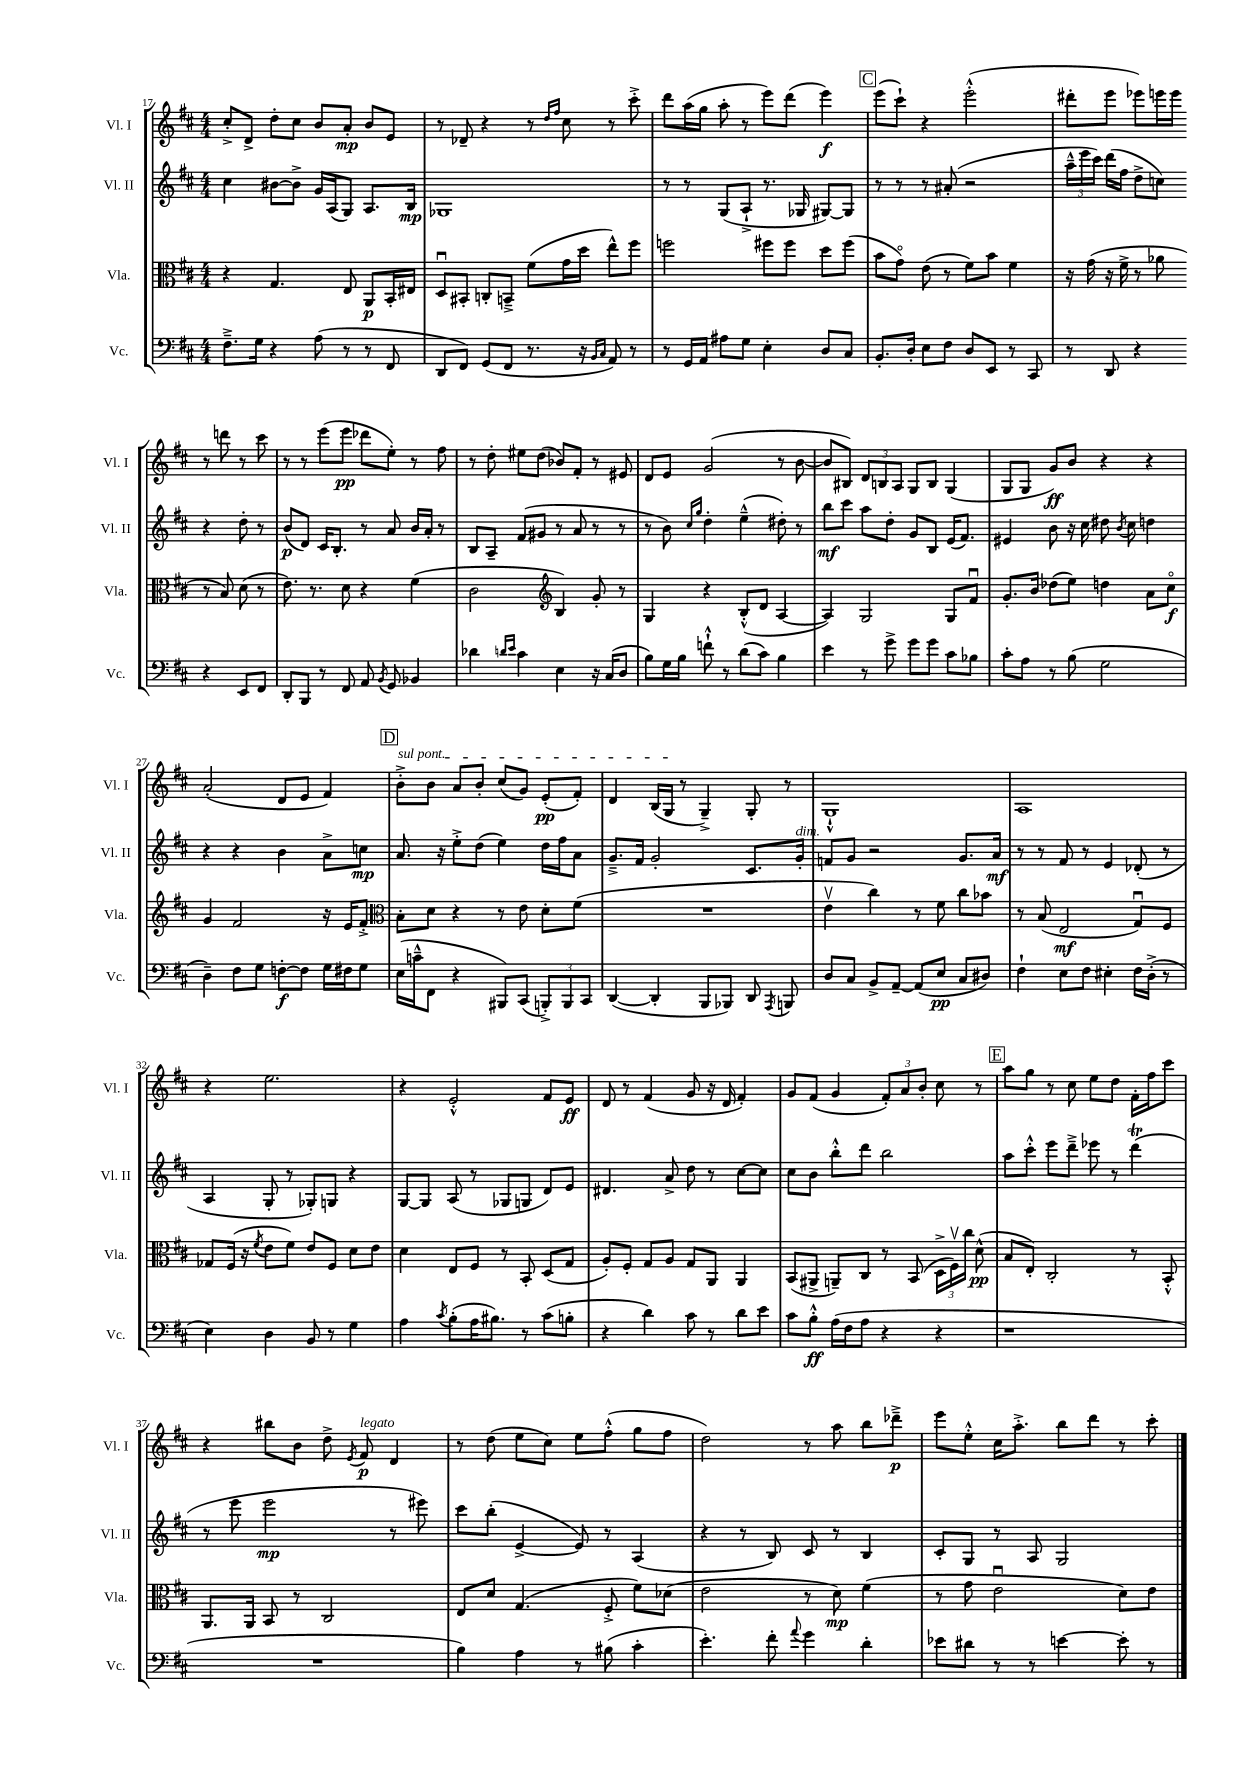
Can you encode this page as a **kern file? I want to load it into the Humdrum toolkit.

**kern	**kern	**kern	**kern
*staff4	*staff3	*staff2	*staff1
*clefF4	*clefC3	*clefG2	*clefG2
*k[f#c#]	*k[f#c#]	*k[f#c#]	*k[f#c#]
*M4/4	*M4/4	*M4/4	*M4/4
8.F#~^	4r	4cc#	8cc#'^
.	.	.	8d^
16G	.	.	.
4r	4.G	[8b#	8dd'
.	.	8b#^]	8cc#
(8A	.	16g	8b
.	.	(16A	.
8r	8E	8G)	8a'
8r	8AA	8.A	8b
8FF#	16BB'	.	8e
.	16E#	16B	.
=	=	=	=
8DD	8Du	1G-	8r
8FF#)	8BB#'	.	8d-~
(8GG	8C'	.	4r
8FF#	8BB~^	.	.
8.r	(8f#	.	8r
.	.	.	16qqdd
.	.	.	16qqff#
.	16g	.	8cc#
16r	16dd	.	.
16qqBB	.	.	.
16qqC#	.	.	.
8AA)	8ee^^)	.	8r
8r	8ff#	.	8ccc#'^
=	=	=	=
8r	2ff	8r	8ddd
16GG	.	8r	(16aa
16AA	.	.	16gg
8A#	.	(8G	8aa'
8G	.	8A`^	8r
4E'	8ff#	8.r	8eee)
.	8ff#	.	(8ddd
.	.	16G-	.
8D	8dd	[8G#)	4eee)
8C#	(8ff#	8G#]	.
=	=	=	=
8.BB'	8b	8r	(8eee
.	8go)	8r	8ccc#`)
16D'	.	.	.
8E	(8e	8r	4r
8F#	8r	(8a#'	.
8D	8f#)	2r	(2eee'^^
8EE	8b	.	.
8r	4f#	.	.
8CC#	.	.	.
=	=	=	=
8r	16r	24aa~^^	8ddd#'
.	.	24eee	.
.	(16g	.	.
.	.	24ccc#)	.
8DD	16r	(16ddd	8eee
.	16f#^	16ff#	.
4r	8r	8dd^	8eee-)
.	8a-	8cc)	16eee
.	.	.	16eee
4r	8r	4r	8r
.	8B)	.	8ddd
8EE	(8d	8dd'	8r
8FF#	8r	8r	8ccc#
=	=	=	=
8DD'	8.e)	(8b	8r
8BBB	.	8d)	8r
.	8.r	.	.
8r	.	16c#	(8eee
.	.	8.B'	.
8FF#	8d	.	8eee
8AA	4r	8r	8ddd-
8qBB	.	.	.
8GG	.	8a	8ee')
4BB-	(4f#	16b	8r
.	.	16a'	.
.	.	8r	8ff#
=	=	=	=
4d-	2c#	8B	8r
.	.	8A~	8dd'
16qqd	.	.	.
16qqe	.	.	.
4c#	.	(8f#	8ee#
.	.	8g#	(8dd
*	*clefG2	*	*
4E	4B)	8r	8b-)
.	.	8a	8f#'
16r	8g'	8r	8r
(16C#	.	.	.
8D	8r	8r	8e#
=	=	=	=
8B)	4G	8r	8d
16G	.	8b)	8e
16B	.	.	.
.	.	16qqcc#	.
.	.	16qqgg	.
8f`^^	4r	4dd'	(2g
8r	.	.	.
(8d	(8B'^^	(4ee~^^	.
8c#)	8d	.	.
4B	[4A	8dd#')	8r
.	.	8r	[8b
=	=	=	=
4e	4A])	8bb	8b]
.	.	8ccc#	8B#)
8r	2G	8aa	12d
.	.	.	12B
8g^	.	8dd'	.
.	.	.	12A
8g	.	8g	8G
8g	.	8B	8B
8c#	8G	(16e	(4G
.	.	8.f#)	.
8B-	8f#u	.	.
=	=	=	=
8c#'	8.g'	4e#	8G
8A	.	.	8G
.	16b	.	.
8r	(8dd-	8b	8g)
(8B	8ee)	16r	8b
.	.	16cc#	.
2G	4dd	8dd#	4r
.	.	8qb	.
.	.	8cc#	.
.	8a	4dd	4r
.	8cc#o	.	.
=	=	=	=
4D~)	4g	4r	(2a'
8F#	2f#	4r	.
8G	.	.	.
[8F'	.	4b	8d
8F]	.	.	8e
16G	16r	8a^	4f#)
16F#	16e	.	.
8G	8f#'^	8cc	.
=	=	=	=
*	*clefC3	*	*
(16E	8B'	8.a	8b'^
16c~^^	.	.	.
8FF#	8d	.	8b
.	.	16r	.
4r	4r	8ee'^	8a
.	.	(8dd	8b'
8BBB#)	8r	4ee)	(8cc#
(8CC#	8e	.	8g)
12BBB'^)	8d'	16dd	(8e'
.	.	16ff#	.
12BBB	.	.	.
.	(8f#	8a	8f#')
12CC#	.	.	.
=	=	=	=
([4DD	1r	8.g~^	4d
.	.	16f#	.
4DD']	.	2g'	(16B
.	.	.	16G
.	.	.	8r
8BBB	.	.	4G~^)
8BBB-)	.	.	.
8DD	.	8.c#	8G'
8qAAA	.	.	.
8BBB	.	.	8r
.	.	16g'	.
=	=	=	=
8D	4ev	8f	1G`^^
8C#	.	8g	.
8BB^	4cc#)	2r	.
[8AA~	.	.	.
(8AA]	8r	.	.
8E	8f#	.	.
8C#	8cc#	8.g	.
8D#)	8b-	.	.
.	.	16a	.
=	=	=	=
4F#`	8r	8r	1A
.	(8B	8r	.
8E	2E	8f#	.
8F#	.	8r	.
4E#'	.	4e	.
16F#	8Gu)	(8d-'	.
(16D'^	.	.	.
8r	8F#	8r	.
=	=	=	=
4E)	8G-	4A	4r
.	(16F#	.	.
.	16r	.	.
.	8qf#	.	.
4D	8e	8G'	2.ee
.	8f#)	8r	.
8BB	8e	8G-')	.
8r	8F#	8G	.
4G	8d	4r	.
.	8e	.	.
=	=	=	=
4A	4d	[8G	4r
.	.	8G]	.
8qc#	.	.	.
(8B'	8E	(8A	2e'^^
16A	8F#	8r	.
8.B#)	.	.	.
.	8r	8G-	.
8r	8BB'	8G	.
(8c#	(8D	8d)	8f#
8B'	8G	8e	8e
=	=	=	=
4r	8A')	4.d#	8d
.	8F#'	.	8r
4d)	8G	.	(4f#
.	8A	8a^	.
8c#	8G	8dd	8g
8r	8AA	8r	16r
.	.	.	16d
8d	4AA	[8cc#	4f#')
8e	.	8cc#]	.
=	=	=	=
8c#	(8BB	8cc#	8g
8B'^^	8AA#^	8b	(8f#
(16A	8AA~)	8bb'^^	4g
16F#	.	.	.
8A	8C#	8ddd	.
4r	8r	2bb	12f#')
.	.	.	12a
.	(8BB	.	.
.	.	.	12b'
4r	24D^	.	8cc#
.	24F#v)	.	.
.	24cc#	.	.
.	(8d^^	.	8r
=	=	=	=
1r	8B	8aa	8aa
.	8E')	8ccc#'^^	8gg
.	2C#'	8eee	8r
.	.	8ddd~^	8cc#
.	.	8eee-	8ee
.	.	8r	8dd
.	8r	(4ddd	16f#'
.	.	.	16ff#
.	8BB'^^	.	8ccc#
=	=	=	=
1r	8.AA	8r	4r
.	.	8eee	.
.	16AA	.	.
.	8BB	2eee	8bb#
.	8r	.	8b
.	2C#	.	8dd^
.	.	.	8qe
.	.	.	8f#
.	.	8r	4d
.	.	8eee#)	.
=	=	=	=
4B)	8E	8ccc#	8r
.	8d	(8bb'	(8dd
4A	(4.G	[4e^	8ee
.	.	.	8cc#)
8r	.	8e])	8ee
(8B#	8F#'^	8r	(8ff#'^^
4c#'	8f#)	(4A	8gg
.	(8d-	.	8ff#
=	=	=	=
4.e')	2e	4r	2dd)
.	.	8r	.
8f#'	.	8B)	.
8qqa	.	.	.
4g	8r	8c#	8r
.	8d)	8r	8aa
4d'	(4f#	4B	8bb
.	.	.	8ddd-~^
=	=	=	=
8e-	8r	8c#'	8eee
8d#	8g	8G	8ee'^^
8r	2eu	8r	16cc#
.	.	.	8.aa'^
8r	.	8A	.
[4e	.	2G	8bb
.	.	.	8ddd
8e']	8d)	.	8r
8r	8e	.	8ccc#'
==	==	==	==
*-	*-	*-	*-
